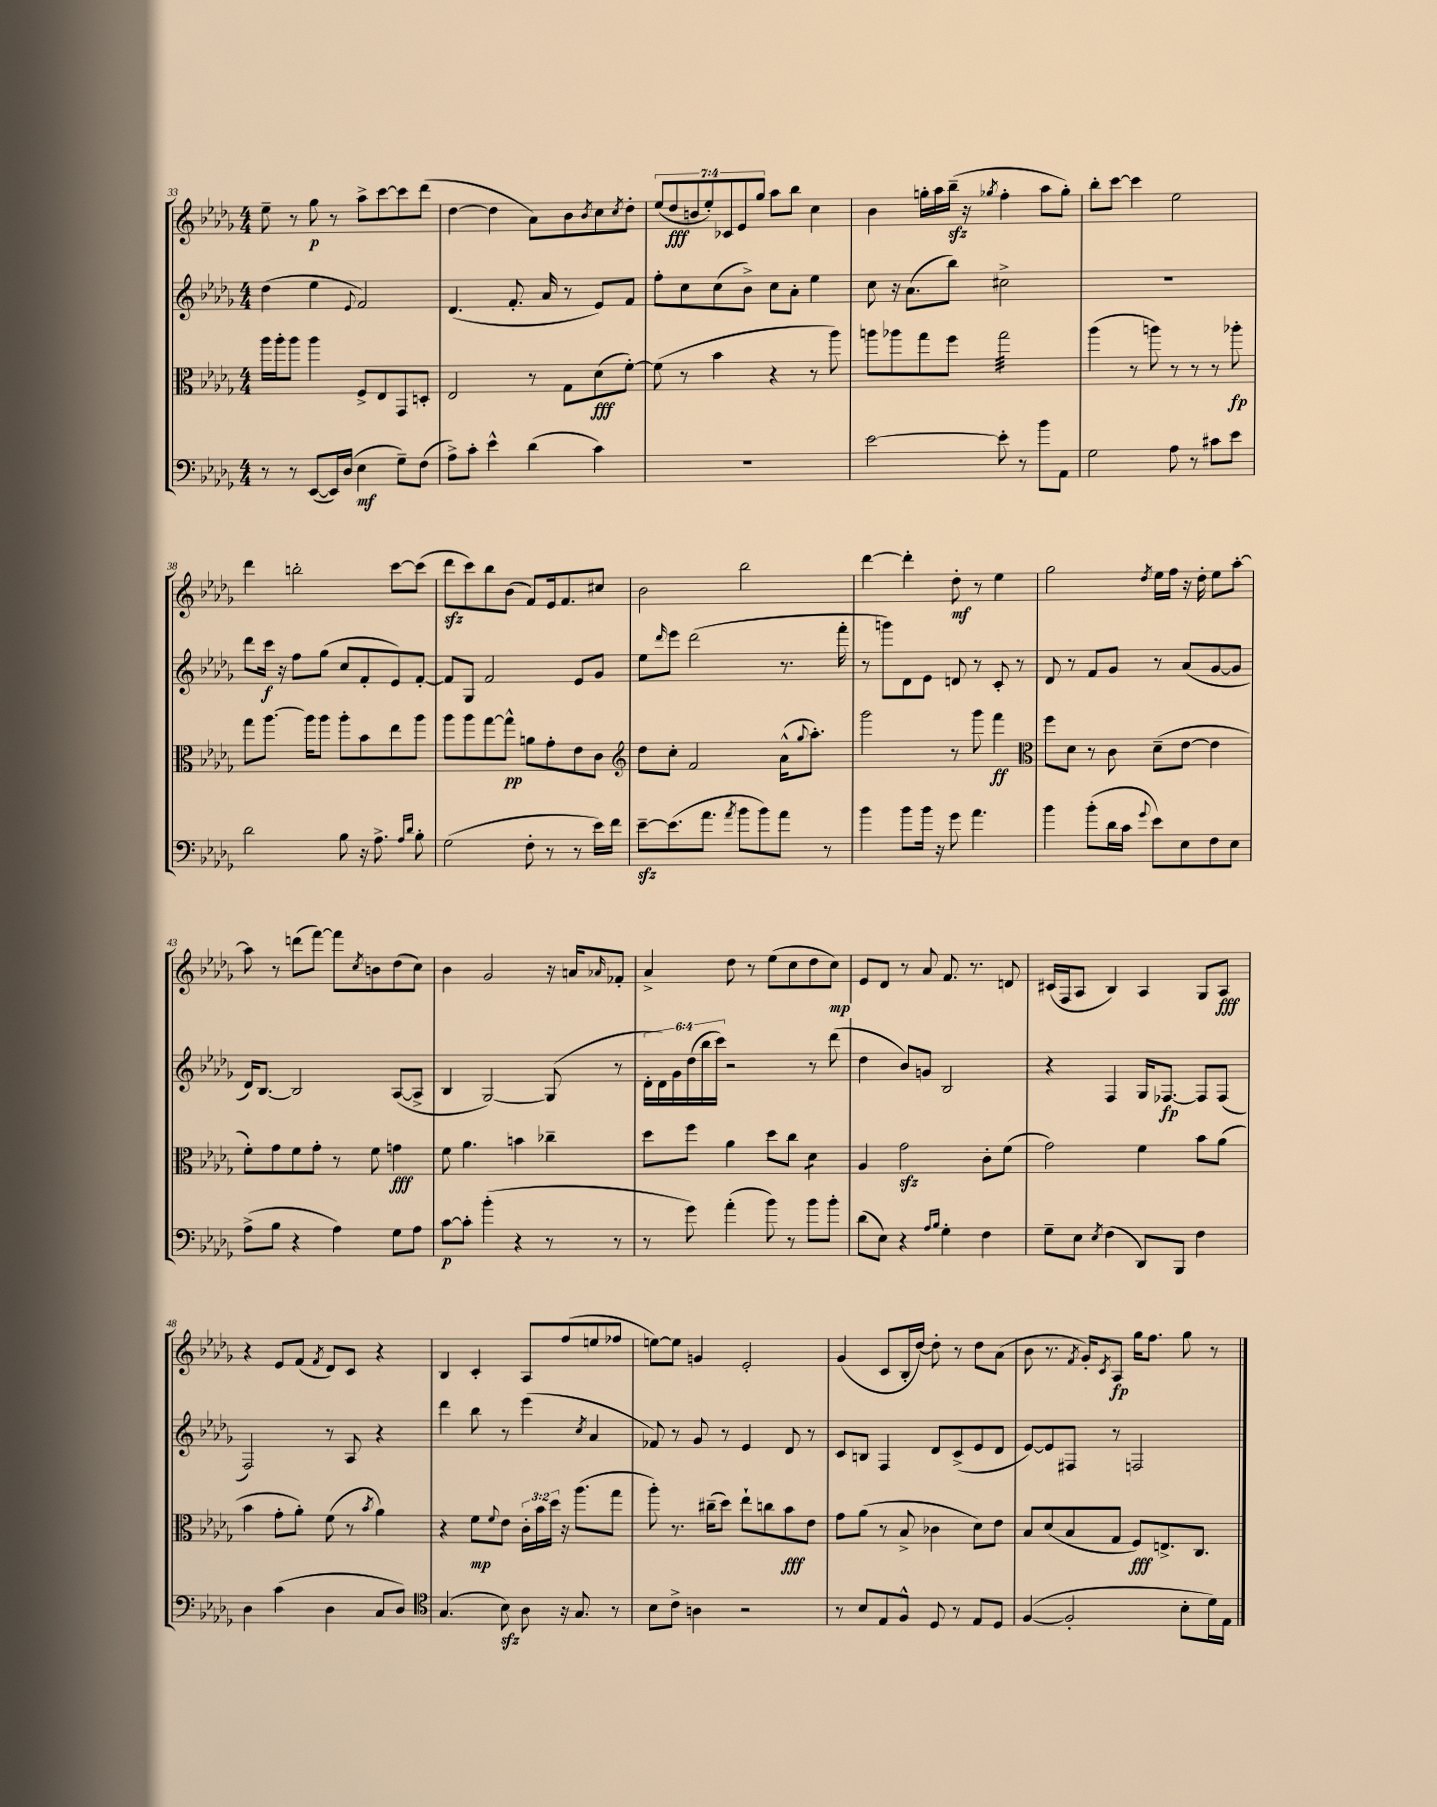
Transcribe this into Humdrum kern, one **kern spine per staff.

**kern	**dynam	**kern	**dynam	**kern	**dynam	**kern	**dynam
*part4	*part4	*part3	*part3	*part2	*part2	*part1	*part1
*staff4	*staff4	*staff3	*staff3	*staff2	*staff2	*staff1	*staff1
*clefF4	*	*clefC3	*	*clefG2	*	*clefG2	*
*k[b-e-a-d-g-]	*	*k[b-e-a-d-g-]	*	*k[b-e-a-d-g-]	*	*k[b-e-a-d-g-]	*
*M4/4	*	*M4/4	*	*M4/4	*	*M4/4	*
=33	=33	=33	=33	=33	=33	=33	=33
8r	.	16aa-\LL	.	(4dd-\	.	8ee-~\	.
.	.	16aa-'\J	.	.	.	.	.
8r	.	8aa-\J	.	.	.	8r	.
([8EE-/L	.	4aa-\	.	4ee-\	.	8gg-\	p
16EE-/L])	.	.	.	.	.	8r	.
(16D-/JJ	.	.	.	.	.	.	.
.	.	.	.	8qqe-/	.	.	.
4E-\	mf	8F^/L	.	2f/)	.	8aa-^\L	.
.	.	8E-/	.	.	.	[8ccc\	.
8G-~\L)	.	8GG-/	.	.	.	8ccc\]	.
(8F\J	.	8Dn'/J	.	.	.	(8ddd-\J	.
=34	=34	=34	=34	=34	=34	=34	=34
8A-^\L)	.	2E-/	.	(4.d-/	.	[4dd-\	.
8c'\J	.	.	.	.	.	.	.
4e-^^\	.	.	.	.	.	4dd-\]	.
.	.	.	.	8.f'/	.	.	.
(4d-\	.	8r	.	.	.	8a-\L)	.
.	.	.	.	16a-/	.	.	.
.	.	8G-\L	.	8r	.	8b-\	.
.	.	.	.	.	.	8qb-/	.
4c\)	.	(8d-\	fff	8e-/L)	.	8cc\	.
.	.	.	.	.	.	8qcc/	.
.	.	[8f'\J)	.	8f/J	.	8dd-'\J	.
=35	=35	=35	=35	=35	=35	=35	=35
1r	.	(8f\]	.	8ff'\L	.	(14ee-/L	.
.	.	.	.	.	.	14dd-/	fff
.	.	8r	.	8cc\	.	.	.
.	.	.	.	.	.	14bn/	.
.	.	.	.	.	.	14ee-'/)	.
.	.	4b-\	.	(8cc\	.	.	.
.	.	.	.	.	.	14c-X/	.
.	.	.	.	.	.	14e-/	.
.	.	.	.	8b-^\J)	.	.	.
.	.	.	.	.	.	14gg-/J	.
.	.	4r	.	8cc\L	.	8aa-\L	.
.	.	.	.	8a-'\J	.	8bb-\J	.
.	.	8r	.	4ee-\	.	4cc\	.
.	.	8aa-\)	.	.	.	.	.
=36	=36	=36	=36	=36	=36	=36	=36
[2e-\	.	8aan\L	.	8cc\	.	4b-\	.
.	.	8aa-X\	.	16r	.	.	.
.	.	.	.	(8.a-\L	.	.	.
.	.	8gg-\	.	.	.	16ggn'\LL	.
.	.	.	.	.	.	16aa-\	.
.	.	8ff\J	.	8bb-\J)	.	(16bb-zz~\JJ	.
.	.	.	.	.	.	16r	.
.	.	.	.	.	.	8qgg-X/	.
*	*	*tremolo	*	*	*	*	*
8e-'\]	.	32gg-\LLL	.	2cc#X^\	.	4ff'\	.
.	.	32gg-\	.	.	.	.	.
.	.	32gg-\	.	.	.	.	.
.	.	32gg-\	.	.	.	.	.
8r	.	32gg-\	.	.	.	.	.
.	.	32gg-\	.	.	.	.	.
.	.	32gg-\	.	.	.	.	.
.	.	32gg-\	.	.	.	.	.
8b-\L	.	32gg-\	.	.	.	8aa-\L	.
.	.	32gg-\	.	.	.	.	.
.	.	32gg-\	.	.	.	.	.
.	.	32gg-\	.	.	.	.	.
8AA-\J	.	32gg-\	.	.	.	8gg-'\J)	.
.	.	32gg-\	.	.	.	.	.
.	.	32gg-\	.	.	.	.	.
.	.	32gg-\JJJ	.	.	.	.	.
*	*	*Xtremolo	*	*	*	*	*
=37	=37	=37	=37	=37	=37	=37	=37
2G-\	.	(4aa-\	.	1r	.	8bb-'\L	.
.	.	.	.	.	.	[8ccc\J	.
.	.	8r	.	.	.	4ccc\]	.
.	.	8aan\)	.	.	.	.	.
8A-\	.	8r	.	.	.	2ee-\	.
8r	.	8r	.	.	.	.	.
8c#X\L	.	8r	.	.	.	.	.
8e-\J	.	8aa-X'\	fp	.	.	.	.
!!LO:LB:g=z
=38	=38	=38	=38	=38	=38	=38	=38
2d-\	.	8gg-\L	.	8ddd-\L	.	4ddd-\	.
.	.	[8.aa-\J	.	16ccc\Jk	f	.	.
.	.	.	.	16r	.	.	.
.	.	.	.	8ff\L	.	2bbn'\	.
.	.	16aa-\KL]	.	.	.	.	.
.	.	8aa-\J	.	(8gg-\J	.	.	.
8B-\	.	8aa-'\L	.	8cc/L	.	.	.
16r	.	8b-\	.	8f'/	.	.	.
8.A-^\	.	.	.	.	.	.	.
.	.	8ee-\	.	8e-/)	.	[8ccc\L	.
16qqA-/LL	.	.	.	.	.	.	.
16qqd-/JJ	.	.	.	.	.	.	.
8B-'\	.	8aa-\J	.	[8f'/J	.	(8ccc\J]	.
=39	=39	=39	=39	=39	=39	=39	=39
(2G-\	.	8aa-\L	.	8f/L]	.	8ddd-zz\L	.
.	.	8aa-\	.	8G-/J	.	8ccc\)	.
.	.	[8gg-\	.	2f/	.	8bb-\	.
.	.	8gg-^^\J]	pp	.	.	(8b-\J	.
8F'\	.	8an\L	.	.	.	8f/L)	.
8r	.	8g-'\	.	.	.	16e-/k	.
.	.	.	.	.	.	8.f/	.
8r	.	8e-\	.	8e-/L	.	.	.
16e-\LL)	.	8c\J	.	8g-/J	.	8cc#X/J	.
16f\JJ	.	.	.	.	.	.	.
=40	=40	=40	=40	=40	=40	=40	=40
*	*	*clefG2	*	*	*	*	*
[8e-zz~\L	.	8dd-\L	.	8ee-\L	.	2b-\	.
.	.	.	.	16qqddd-/	.	.	.
(8.e-\]	.	8cc'\J	.	8eee-\J	.	.	.
.	.	2f/	.	(2ddd-\	.	.	.
8.a-\J	.	.	.	.	.	.	.
8qa-/	.	.	.	.	.	.	.
8b-\L	.	.	.	.	.	2bb-\	.
8b-\)	.	.	.	.	.	.	.
8a-\J	.	(16a-^^\KL	.	8.r	.	.	.
.	.	8qqgg-/	.	.	.	.	.
.	.	8.aa-'\J)	.	.	.	.	.
8r	.	.	.	.	.	.	.
.	.	.	.	16fff'\	.	.	.
=41	=41	=41	=41	=41	=41	=41	=41
4b-\	.	2ggg-\	.	8r	.	[4ddd-\	.
.	.	.	.	8gggn\L)	.	.	.
8b-\L	.	.	.	8d-\	.	4ddd-'\]	.
16b-\Jk	.	.	.	8e-\J	.	.	.
16r	.	.	.	.	.	.	.
8g-\	.	8r	.	8dn/	.	8dd-'\	mf
4.a-\	.	8ggg-\	.	8r	.	8r	.
.	.	4fff\	ff	8c'/	.	4ee-\	.
.	.	.	.	8r	.	.	.
=42	=42	=42	=42	=42	=42	=42	=42
*	*	*clefC3	*	*	*	*	*
4b-\	.	8ff\L	.	8d-/	.	2gg-\	.
.	.	8d-\J	.	8r	.	.	.
(8b-'\L	.	8r	.	8f/L	.	.	.
16d-\L	.	8c\	.	8g-/J	.	.	.
16c\JJ	.	.	.	.	.	.	.
8qqg-/	.	.	.	.	.	8qdd-/	.
8e-\L)	.	(8d-~\L	.	8r	.	16ee-\LL	.
.	.	.	.	.	.	16ff\JJ	.
8E-\	.	[8e-\J	.	(8a-/L	.	16r	.
.	.	.	.	.	.	16dd-'\	.
8F\	.	4e-\]	.	[8g-/	.	8ee-\L	.
8E-\J	.	.	.	8g-/J]	.	[8aa-'\J	.
!!LO:LB:g=z
=43	=43	=43	=43	=43	=43	=43	=43
(8A-^\L	.	8f'\L)	.	16d-/KL)	.	8aa-\]	.
.	.	.	.	[8.B-/J	.	.	.
8B-\J	.	8g-\	.	.	.	8r	.
4r	.	8f\	.	2B-/]	.	(8dddn\L	.
.	.	8g-'\J	.	.	.	[8fff\J)	.
4A-\)	.	8r	.	.	.	8fff\L]	.
.	.	.	.	.	.	8qcc/	.
.	.	8f\	.	.	.	8bn\	.
8G-\L	.	4gn\	fff	([8A-/L	.	(8dd-\	.
8A-\J	.	.	.	8A-^/J]	.	8cc\J)	.
=44	=44	=44	=44	=44	=44	=44	=44
[8c\L	p	8f\	.	4B-/	.	4b-\	.
8c'\J]	.	4.a-\	.	.	.	.	.
(4b-'\	.	.	.	[2G-/)	.	2g-/	.
4r	.	4bn\	.	.	.	.	.
8r	.	4cc-X~\	.	(8G-/]	.	16r	.
.	.	.	.	.	.	16an/KL	.
.	.	.	.	.	.	16qqa-X/	.
8r	.	.	.	8r	.	8f-X'/J	.
=45	=45	=45	=45	=45	=45	=45	=45
8r	.	8dd-\L	.	24d-'\LL	.	4a-^/	.
.	.	.	.	24d-\)	.	.	.
.	.	.	.	24g-\	.	.	.
8g-\)	.	8ff\J	.	(24dd-\	.	.	.
.	.	.	.	24bb-\	.	.	.
.	.	.	.	24ccc\JJ)	.	.	.
(4a-'\	.	4a-\	.	2r	.	8dd-\	.
.	.	.	.	.	.	8r	.
8b-\)	.	8dd-\L	.	.	.	(8ee-\L	.
8r	.	8cc\J	.	.	.	8cc\	.
*	*	*tremolo	*	*	*	*	*
8b-\L	.	8d-\L	.	8r	.	8dd-\	.
8b-'\J	.	8d-\J	.	(8ddd-\	.	8cc\J)	mp
*	*	*Xtremolo	*	*	*	*	*
=46	=46	=46	=46	=46	=46	=46	=46
(8d-\L	.	4A-/	.	4dd-\	.	8e-/L	.
8E-\J)	.	.	.	.	.	8d-/J	.
4r	.	2g-zz\	.	8b-/L)	.	8r	.
.	.	.	.	8gn/J	.	8a-/	.
16qqA-/LL	.	.	.	.	.	.	.
16qqB-/JJ	.	.	.	.	.	.	.
4G-'\	.	.	.	2B-/	.	8.f/	.
.	.	.	.	.	.	8.r	.
4F\	.	8c'\L	.	.	.	.	.
.	.	(8f\J	.	.	.	8dn/	.
=47	=47	=47	=47	=47	=47	=47	=47
8G-~\L	.	2g-\)	.	4r	.	(16c#X/LL	.
.	.	.	.	.	.	16F/J	.
8E-\J	.	.	.	.	.	8A-/J	.
8qE-/	.	.	.	.	.	.	.
(4F\	.	.	.	4F/	.	4B-/)	.
8DD-/L)	.	4f\	.	16G-/KL	.	4A-/	.
.	.	.	.	[8.F-X/J	fp	.	.
8BBB-/J	.	.	.	.	.	.	.
4F\	.	8b-\L	.	8F-/L]	.	8G-/L	.
.	.	(8a-\J	.	(8F-/J	.	8A-/J	fff
!!LO:LB:g=z
=48	=48	=48	=48	=48	=48	=48	=48
4D-\	.	4b-\	.	2F/)	.	4r	.
(4c\	.	8g-'\L	.	.	.	8e-/L	.
.	.	8a-'\J)	.	.	.	(8f/J	.
.	.	.	.	.	.	8qf/	.
4D-\	.	(8f\	.	8r	.	8d-/L)	.
.	.	8r	.	8A-/	.	8c/J	.
.	.	8qb-/	.	.	.	.	.
8C/L	.	4a-\)	.	4r	.	4r	.
8D-/J)	.	.	.	.	.	.	.
=49	=49	=49	=49	=49	=49	=49	=49
*clefC4	*	*	*	*	*	*	*
(4.G-/	.	4r	.	4ddd-\	.	4B-/	.
.	.	8f\L	mp	8bb-\	.	4c'/	.
.	.	8qqf/	.	.	.	.	.
8B-zz\)	.	8e-\J	.	8r	.	.	.
8A-\	.	24c'\LL	.	(4eee-\	.	8A-/L	.
.	.	24b-\	.	.	.	.	.
.	.	24dd-\JJ	.	.	.	.	.
16r	.	16r	.	.	.	(8ff/	.
8.G-/	.	(8.aa-\L	.	.	.	.	.
.	.	.	.	8qcc/	.	.	.
.	.	.	.	4a-/	.	8een/	.
8r	.	8gg-\J	.	.	.	8ff-X/J	.
=50	=50	=50	=50	=50	=50	=50	=50
8B-\L	.	8aa-'\)	.	8f-X/)	.	[8een\L)	.
8c^\J	.	8.r	.	8r	.	8ee\J]	.
4An\	.	.	.	8g-/	.	4gn/	.
.	.	(16cc#X~\KL	.	.	.	.	.
.	.	8dd-\J)	.	8r	.	.	.
2r	.	8ee-`\L	.	4e-/	.	2e-'/	.
.	.	8ccn\	.	.	.	.	.
.	.	8b-\	fff	8d-/	.	.	.
.	.	8e-\J	.	8r	.	.	.
=51	=51	=51	=51	=51	=51	=51	=51
8r	.	8g-\L	.	8c/L	.	(4g-/	.
8B-/L	.	(8a-\J	.	8Bn/J	.	.	.
8E-/	.	8r	.	4F/	.	8c/L	.
8F^^/J	.	8B-^/	.	.	.	16B-'/L	.
.	.	.	.	.	.	[16dd-/JJ)	.
8D-/	.	4c-X\	.	8d-/L	.	8dd-'\]	.
8r	.	.	.	(8c^/	.	8r	.
8E-/L	.	8d-\L)	.	8e-/	.	8dd-\L	.
8D-/J	.	8e-\J	.	8d-/J	.	(8a-\J	.
=52	=52	=52	=52	=52	=52	=52	=52
([4F/	.	8B-/L	.	[8e-/L)	.	8b-\	.
.	.	(8d-/	.	8e-/]	.	8.r	.
2F'/]	.	8B-/	.	8F#X/J	.	.	.
.	.	.	.	.	.	8qf/	.
.	.	.	.	.	.	16g-'/KL)	.
.	.	.	.	.	.	8qc/	.
.	.	8G-/J	.	8r	.	8A-/J	fp
.	.	8F/L)	fff	2Fn/	.	16gg-\KL	.
.	.	.	.	.	.	8.ff\J	.
.	.	8.En^/	.	.	.	.	.
8B-'\L	.	.	.	.	.	8gg-\	.
.	.	8.C/J	.	.	.	.	.
16d-\L)	.	.	.	.	.	8r	.
16E-\JJ	.	.	.	.	.	.	.
==	==	==	==	==	==	==	==
*-	*-	*-	*-	*-	*-	*-	*-
